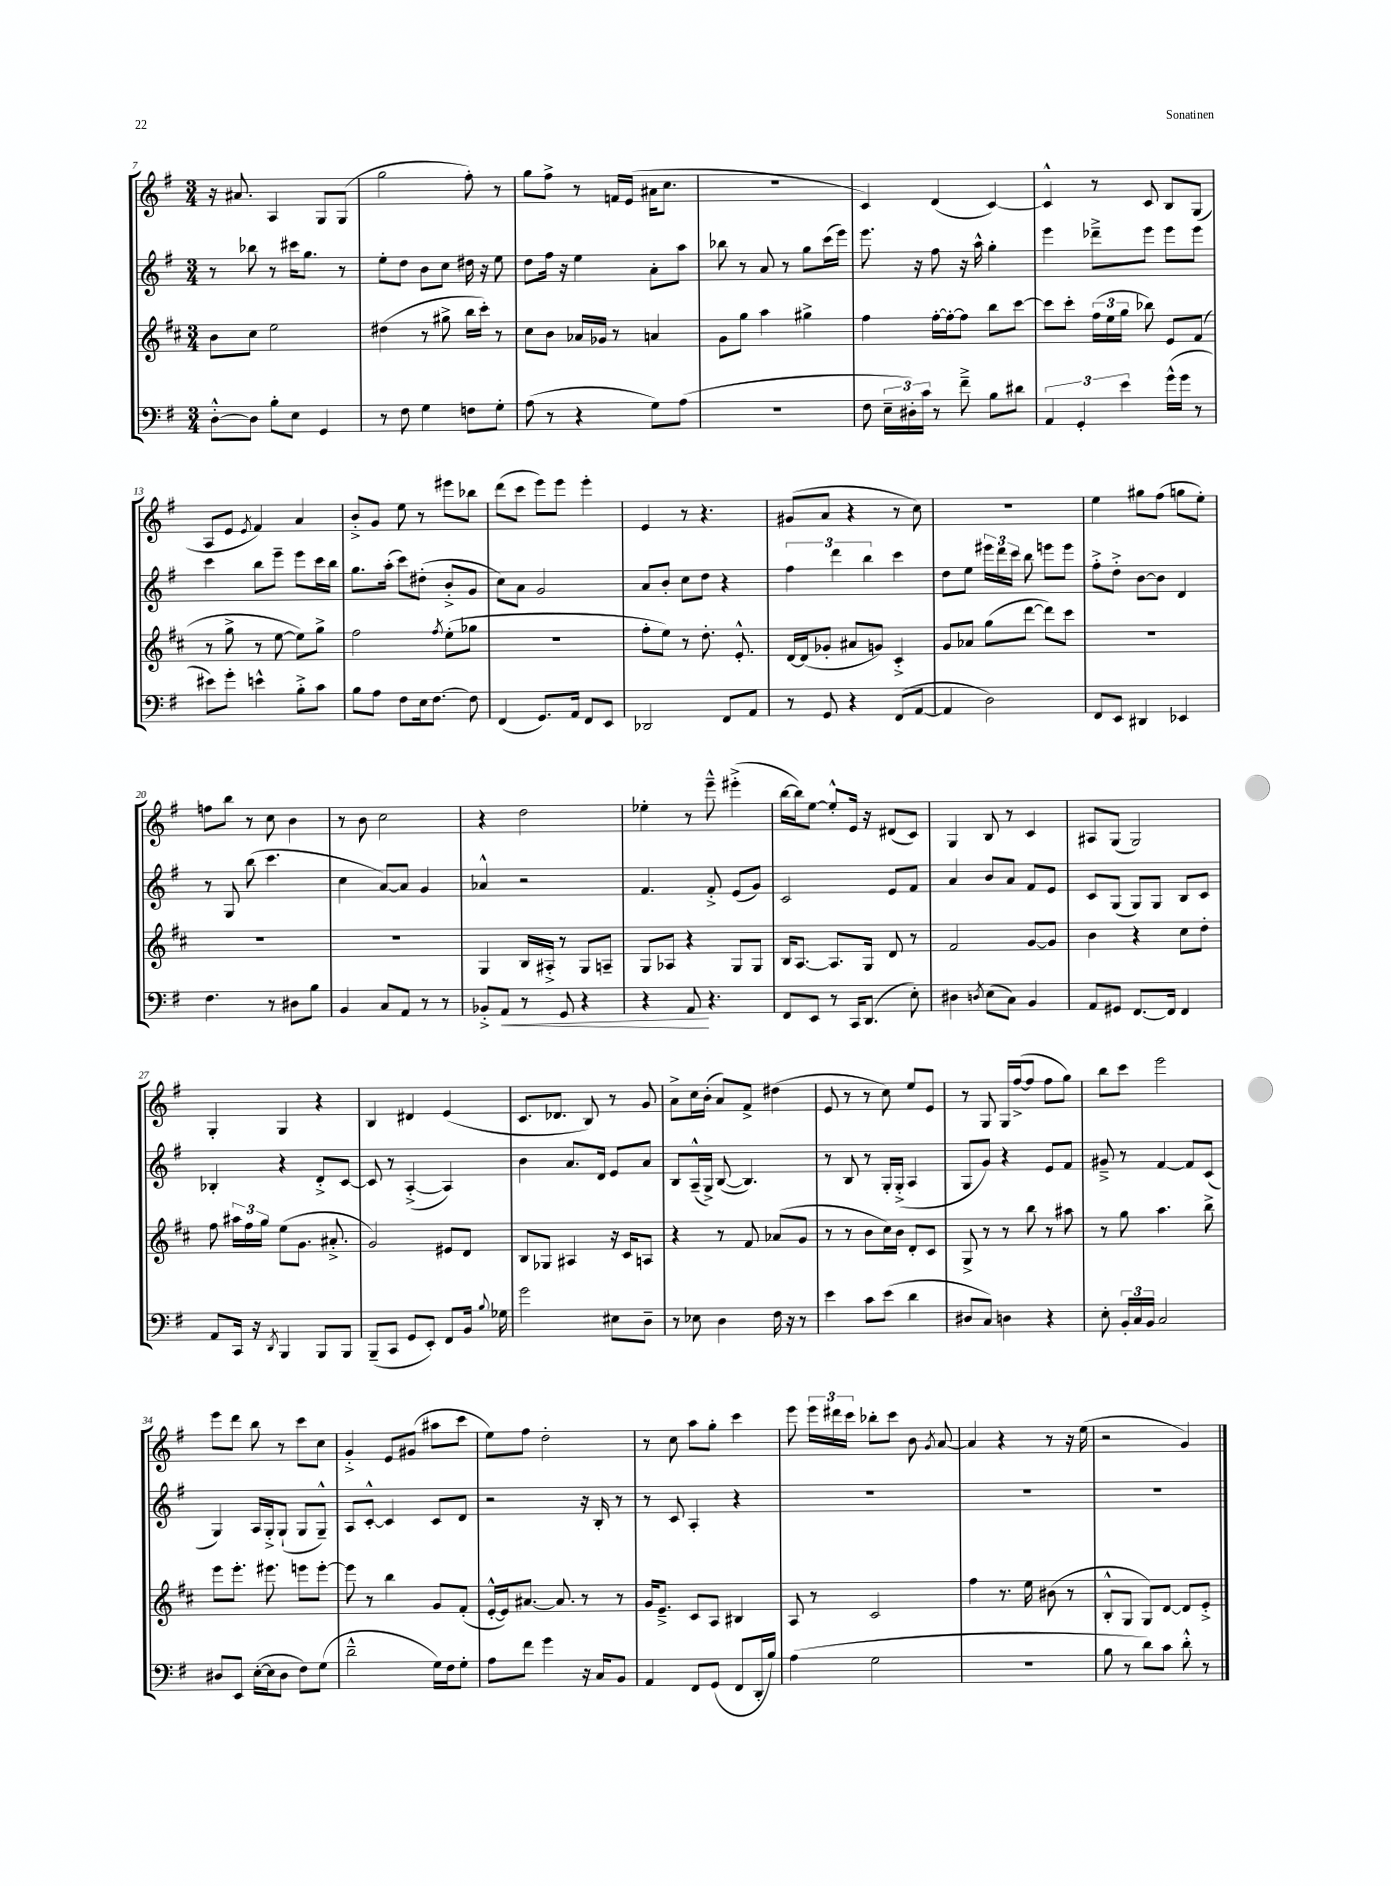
<<
\new StaffGroup <<
\new Staff = "s0" {
    \clef treble \key g \major \numericTimeSignature \time 3/4
    \autoBeamOff r16 ais'8. a4 g8[ g8]( |
    g''2 fis''8-.) r8 |
    g''8[ fis''8]-> r8 f'16[ e'16]( ais'16[ c''8.] |
    R2. |
    c'4) d'4( c'4~) |
    c'4-^ r8 c'8 b8[ g8]( |
    a8[ e'8] \acciaccatura { e'8 } fis'4) a'4 |
    b'8[-.-> g'8] e''8 r8 eis'''8[ bes''8] |
    d'''8[( c'''8] e'''8[) e'''8] e'''4-. |
    e'4 r8 r4. |
    gis'8[( a'8] r4 r8 c''8) |
    R2. |
    e''4 gis''8[ fis''8]( g''8[ e''8]-.) |
    f''8[ b''8] r8 c''8 b'4 |
    r8 b'8 c''2 |
    r4 d''2 |
    ees''4-. r8 e'''8---^ eis'''4-.->( |
    b''16[~ b''16) e''8]~ e''8[-.-^ e'16] r16 dis'8[( c'8]) |
    g4 b8 r8 c'4 |
    ais8[ g8]( g2) |
    g4-. g4 r4 |
    b4 dis'4 e'4( |
    c'8.[ des'8.] b8) r8 g'8 |
    a'8[-> c''16 b'16]-.( a'8[) fis'8]-> dis''4( |
    e'8 r8 r8 c''8) e''8[ e'8] |
    r8 g8 g16[ fis''16~->( fis''8] fis''8[ g''8]) |
    b''8[ c'''8] e'''2 |
    e'''8[ d'''8] b''8 r8 c'''8[ c''8] |
    g'4-.-> e'8[ gis'8]( ais''8[ c'''8] |
    e''8[) fis''8] d''2-. |
    r8 c''8 a''8[ g''8]-. c'''4 |
    e'''8 \tuplet 3/2 { e'''16[ dis'''16 c'''16] } bes''8[-. c'''8] b'8 \acciaccatura { g'8 } a'8~ |
    a'4 r4 r8 r16 e''16( |
    r2 g'4) \bar "|." |
}
\new Staff = "s1" {
    \clef treble \key g \major \numericTimeSignature \time 3/4
    \autoBeamOff r8 bes''8 r8 cis'''16[ g''8.] r8 |
    e''8[-. d''8] b'8[ c''8] dis''16 r16 e''8 |
    d''8[ fis''16] r16 e''4 a'8[-. a''8] |
    bes''8 r8 a'8 r8 g''8[ c'''16( e'''16]) |
    e'''8. r16 fis''8 r16 a''16-^ g''4-. |
    e'''4 des'''8[---> e'''8] e'''8[ e'''8] |
    c'''4 b''8[ e'''8]-- e'''8[ c'''16 b''16] |
    g''8.[ a''16]-.( c'''8[) dis''8]-.( b'8[-.-> g'8] |
    c''8[) a'8] g'2 |
    a'8[ b'8]-. c''8[ d''8] r4 |
    \tuplet 3/2 { fis''4 d'''4 b''4 } c'''4 |
    d''8[ e''8] \tuplet 3/2 { eis'''16[ d'''16 c'''16] } b''8 e'''8[ e'''8] |
    fis''8[-.-> d''8]-.-> b'8[~ b'8] d'4 |
    r8 g8 b''8( c'''4. |
    c''4 a'8[~) a'8] g'4 |
    aes'4-^ r2 |
    fis'4. fis'8-.-> e'8[( g'8]) |
    c'2 e'8[ fis'8] |
    a'4 b'8[ a'8] fis'8[ e'8] |
    c'8[ g8]( g8[) g8] b8[ c'8] |
    bes4-. r4 d'8[-.-> c'8]~ |
    c'8 r8 a4~-.->( a4) |
    b'4 a'8.[ d'16] e'8[ a'8] |
    b8[ a16---^( g16]->) b8~( b4.) |
    r8 b8 r8 g16[-. g16]-.->( a4 |
    g8[ g'8]) r4 e'8[ fis'8] |
    gis'8---> r8 fis'4~ fis'8[ c'8]( |
    g4) a16[ g16-.-> g8]-!( g8[ g8]---^) |
    a8[ c'8]~-.-^ c'4 c'8[ d'8] |
    r2 r16 b16-. r8 |
    r8 c'8 a4-. r4 |
    R2. |
    R2. |
    R2. \bar "|." |
}
\new Staff = "s2" {
    \clef treble \key d \major \numericTimeSignature \time 3/4
    \autoBeamOff b'8[ cis''8] e''2 |
    dis''4( r8 gis''8-> b''16[ cis'''16]-.) r8 |
    cis''8[ b'8] aes'16[ ges'16] r8 a'4 |
    g'8[ g''8] a''4 gis''4-> |
    fis''4 fis''16[~-. fis''16~-. fis''8] b''8[ cis'''8]~ |
    cis'''8[ cis'''8]-. \tuplet 3/2 { fis''16[( e''16 g''16] } bes''8) e'8[ fis'8]( |
    r8 g''8-> r8 e''8~ e''8[) g''8]-> |
    fis''2 \acciaccatura { fis''8 } e''8[-.( ges''8] |
    R2. |
    fis''8[-. e''8]) r8 d''8.-. e'8.-.-^ |
    d'16[~ d'16( ges'8]-. ais'8[ g'8]) cis'4-.-> |
    g'8[ aes'8] g''8[( d'''8]~ d'''8[) cis'''8] |
    R2. |
    R2. |
    R2. |
    g4 b16[ ais16]-.-> r8 g8[ a8]-- |
    g8[ aes8] r4 g8[ g8] |
    b16[ a8.]~ a8.[ g16] d'8 r8 |
    fis'2 g'8[~ g'8] |
    b'4 r4 cis''8[ d''8]-. |
    fis''8 \tuplet 3/2 { ais''16[ fis''16 g''16] } e''8[( g'8.] ais'8.-.-> |
    g'2) eis'8[ d'8] |
    b8[ ges8] ais4 r16 cis'16[ a8] |
    r4 r8 fis'8 aes'8[( g'8] |
    r8 r8 b'8[ cis''16) b'16] d'8[-. cis'8] |
    g8-> r8 r8 b''8 r8 ais''8 |
    r8 g''8 a''4. b''8-> |
    e'''8[ e'''8.]-. eis'''8. e'''8[ e'''8]~-. |
    e'''8 r8 b''4 g'8[ fis'8]-.( |
    e'16[~-.-^ e'16) ais'8.]~ ais'8. r8 r8 |
    g'16[ e'8.]---> cis'8[ a8] bis4 |
    a8 r8 cis'2 |
    fis''4 r8. e''16 bis'8( r8 |
    b8[-.-^ g8] g8[) d'8]~ d'8[ e'8]-.-> \bar "|." |
}
\new Staff = "s3" {
    \clef bass \key g \major \numericTimeSignature \time 3/4
    \autoBeamOff d8[~-.-^ d8] b8[-. e8] g,4 |
    r8 fis8 g4 f8[ g8]-. |
    a8( r8 r4 g8[) a8]( |
    R2. |
    fis8 \tuplet 3/2 { e16[-- dis16-.) c'16] } r8 fis'8---> b8[ dis'8] |
    \tuplet 3/2 { a,4 g,4-. e'4 } g'16[-^( g'16] r8 |
    eis'8[) g'8]-. e'4-^ b8[-.-> c'8] |
    b8[ a8] fis8[ e16 fis8.]~ fis8 |
    fis,4( g,8.[) a,16] fis,8[ e,8] |
    des,2 fis,8[ a,8] |
    r8 g,8 r4 fis,8[( a,8]~ |
    a,4 d2) |
    fis,8[ e,8] dis,4 ees,4 |
    fis4. r8 dis8[ b8] |
    b,4 c8[ a,8] r8 r8 |
    bes,8[-.-> a,8]\< r8 g,8 r4 |
    r4 a,8\! r4. |
    fis,8[ e,8] r8 c,16[ d,8.]( e8-.) |
    dis4 \acciaccatura { d8 } e8[( c8]) b,4 |
    a,8[ gis,8] fis,8.[~ fis,16] fis,4 |
    a,8[ c,16] r16 \acciaccatura { d,8 } b,,4 b,,8[ b,,8] |
    b,,8[--( c,8] g,8[ e,8]-.) fis,8[ b,16] \appoggiatura { b8 } ges16 |
    g'2 eis8[ d8]-- |
    r8 ees8 d4 fis16 r16 r8 |
    e'4 c'8[ e'8]( d'4 |
    dis8[ c8]) d4 r4 |
    e8-. \tuplet 3/2 { b,16[-. c16 b,16] } c2 |
    dis8[ e,8] e16[~-.( e16 dis8] fis8[) g8]( |
    d'2---^ g16[) fis16 g8]-. |
    a8[ fis'8] g'4 r16 c16[ b,8] |
    a,4 fis,8[ g,8]( fis,8[ d,16-. b16]) |
    a4( g2 |
    R2. |
    b8 r8 d'8[) c'8] d'8-.-^ r8 \bar "|." |
}
>>
>>
\layout { \context { \Score currentBarNumber = #7 } }
